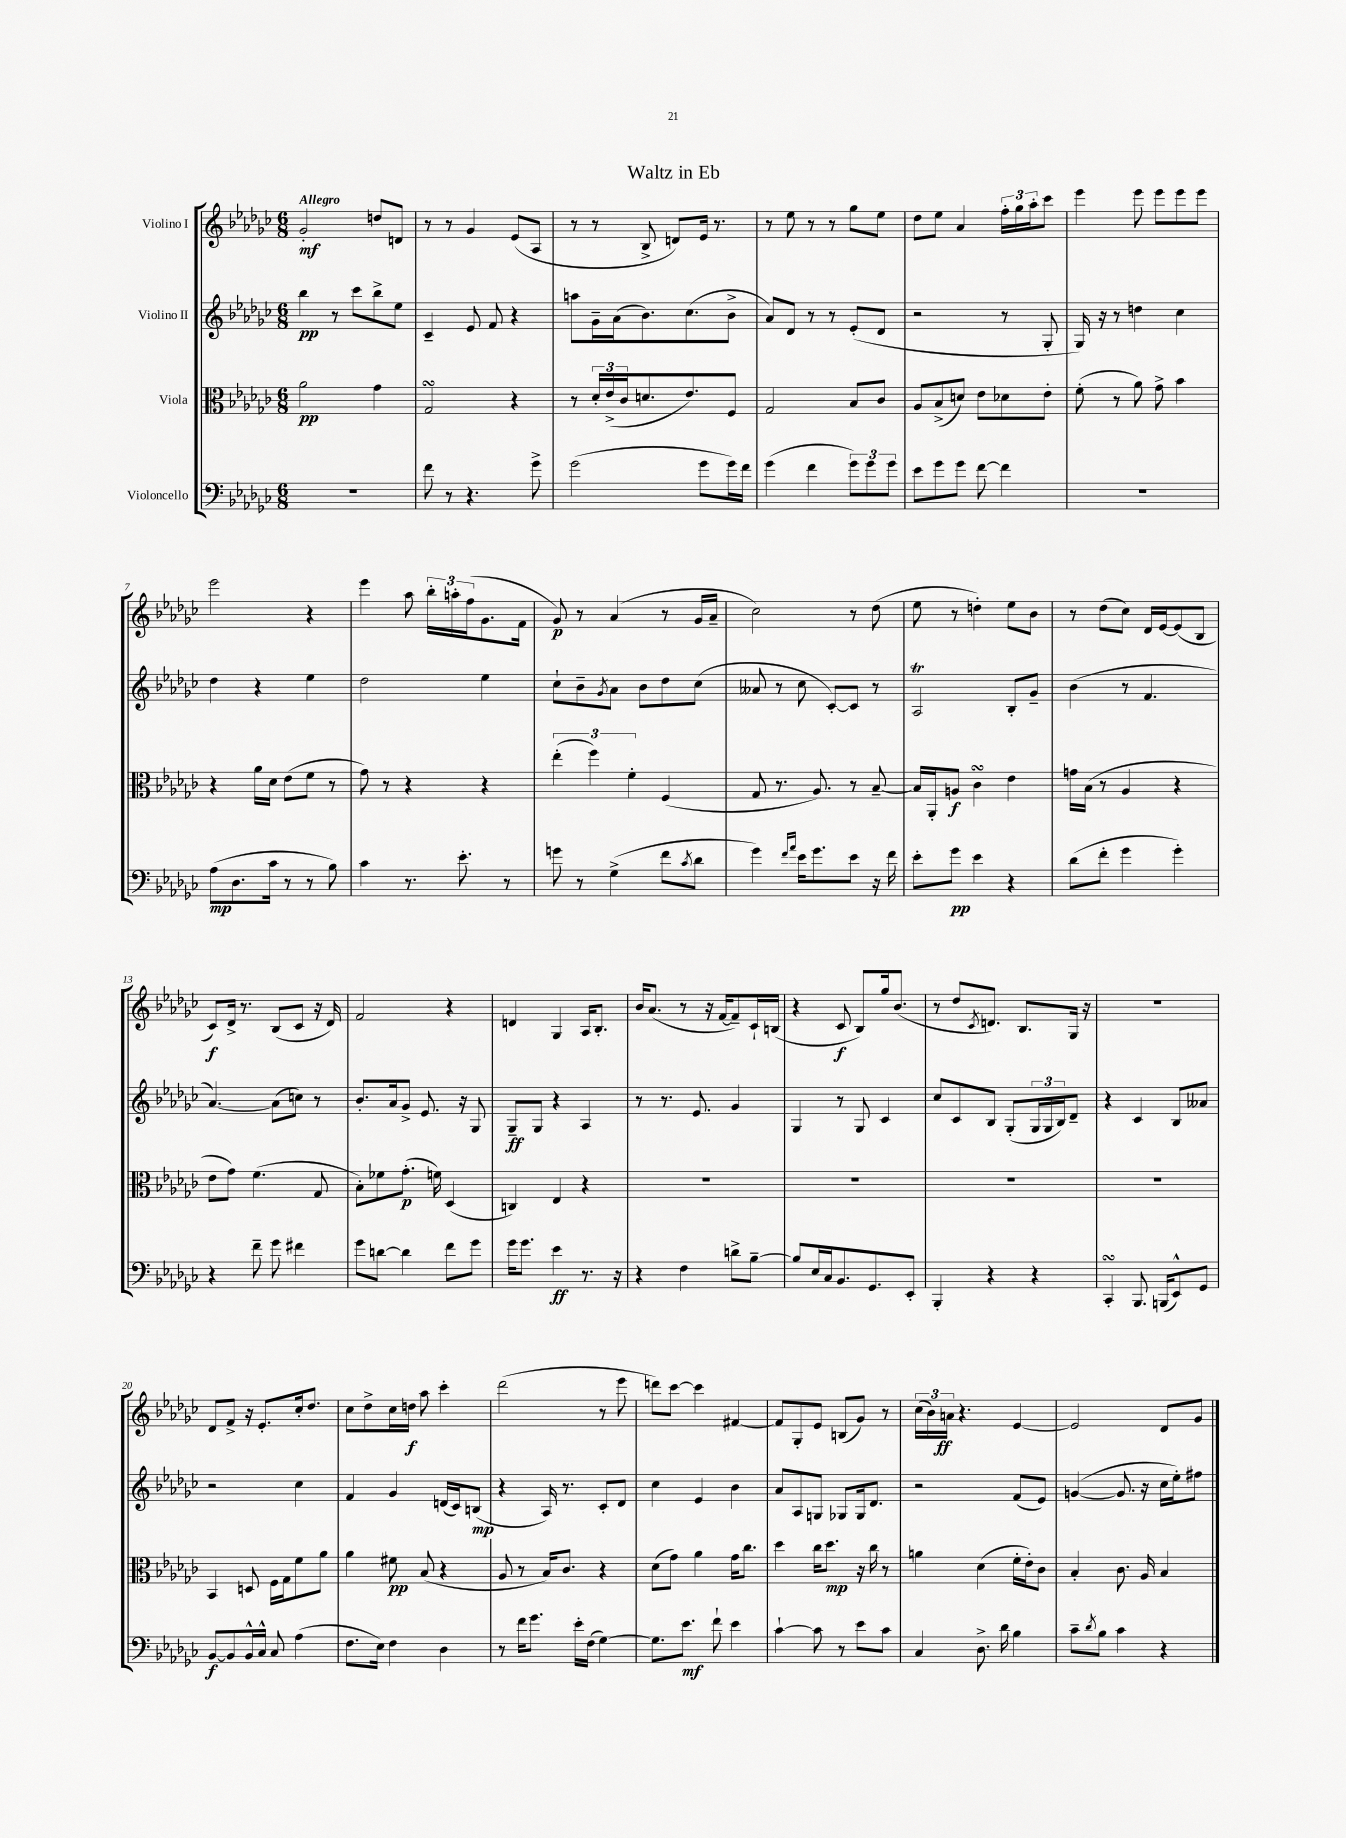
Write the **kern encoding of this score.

**kern	**dynam	**kern	**dynam	**kern	**dynam	**kern	**dynam
*part4	*part4	*part3	*part3	*part2	*part2	*part1	*part1
*staff4	*staff4	*staff3	*staff3	*staff2	*staff2	*staff1	*staff1
*I"Violoncello	*	*I"Viola	*	*I"Violino II	*	*I"Violino I	*
*clefF4	*	*clefC3	*	*clefG2	*	*clefG2	*
*k[b-e-a-d-g-c-]	*	*k[b-e-a-d-g-c-]	*	*k[b-e-a-d-g-c-]	*	*k[b-e-a-d-g-c-]	*
*M6/8	*	*M6/8	*	*M6/8	*	*M6/8	*
=1	=1	=1	=1	=1	=1	=1	=1
!	!	!	!	!	!	!LO:TX:a:B:t=Allegro	!
2.r	.	2a-\	pp	4bb-\	pp	2g-'/	mf
.	.	.	.	8r	.	.	.
.	.	.	.	8ccc-\L	.	.	.
.	.	4g-\	.	8bb-^\	.	8ddn/L	.
.	.	.	.	8ee-\J	.	8dn/J	.
=2	=2	=2	=2	=2	=2	=2	=2
8f\	.	2G-sSSs/	.	4c-~/	.	8r	.
8r	.	.	.	.	.	8r	.
4.r	.	.	.	8e-/	.	4g-/	.
.	.	.	.	8f/	.	.	.
.	.	4r	.	4r	.	(8e-/L	.
8g-^\	.	.	.	.	.	8A-/J	.
=3	=3	=3	=3	=3	=3	=3	=3
(2g-\	.	8r	.	8aan\L	.	8r	.
.	.	24d-'/LL	.	16g-~\L	.	8r	.
.	.	(24e-^/	.	.	.	.	.
.	.	.	.	(16a-\J	.	.	.
.	.	24c-/J	.	.	.	.	.
.	.	8.dn/	.	8.b-\)	.	8B-^/	.
.	.	.	.	.	.	8dn/L)	.
.	.	8.e-/)	.	(8.cc-\	.	.	.
8g-\L	.	.	.	.	.	16e-/Jk	.
.	.	.	.	.	.	8.r	.
16g-\L)	.	8F/J	.	8b-^\J	.	.	.
16f\JJ	.	.	.	.	.	.	.
=4	=4	=4	=4	=4	=4	=4	=4
(4g-\	.	2G-/	.	8a-/L)	.	8r	.
.	.	.	.	8d-/J	.	8ee-\	.
4f\	.	.	.	8r	.	8r	.
.	.	.	.	8r	.	8r	.
12g-\L)	.	8B-/L	.	(8e-'/L	.	8gg-\L	.
12g-\	.	.	.	.	.	.	.
.	.	8c-/J	.	8d-/J	.	8ee-\J	.
12g-\J	.	.	.	.	.	.	.
=5	=5	=5	=5	=5	=5	=5	=5
8e-\L	.	8A-/L	.	2r	.	8dd-\L	.
8g-\	.	(8B-^/	.	.	.	8ee-\J	.
8g-\J	.	8dn/J)	.	.	.	4a-/	.
[8f\	.	8e-\L	.	.	.	.	.
4f\]	.	8d-X\	.	8r	.	24ff'\LL	.
.	.	.	.	.	.	24gg-\	.
.	.	.	.	.	.	24aa-'\J	.
.	.	8e-'\J	.	8G-'/	.	8ccc-\J	.
=6	=6	=6	=6	=6	=6	=6	=6
2.r	.	(8f'\	.	16G-/)	.	4eee-\	.
.	.	.	.	16r	.	.	.
.	.	8r	.	8r	.	.	.
.	.	8a-\)	.	4ddn\	.	8eee-\	.
.	.	8g-^\	.	.	.	8eee-\L	.
.	.	4b-\	.	4cc-\	.	8eee-\	.
.	.	.	.	.	.	8eee-\J	.
!!LO:LB:g=z
=7	=7	=7	=7	=7	=7	=7	=7
(8A-\L	mp	4r	.	4dd-\	.	2eee-\	.
8.D-\	.	.	.	.	.	.	.
.	.	16a-\LL	.	4r	.	.	.
16c-\Jk	.	16d-\JJ	.	.	.	.	.
8r	.	(8e-\L	.	.	.	.	.
8r	.	8f\J	.	4ee-\	.	4r	.
8B-\)	.	8r	.	.	.	.	.
=8	=8	=8	=8	=8	=8	=8	=8
4c-\	.	8g-\)	.	2dd-\	.	4eee-\	.
.	.	8r	.	.	.	.	.
8.r	.	4r	.	.	.	8aa-\	.
.	.	.	.	.	.	24bb-'\LL	.
.	.	.	.	.	.	24aan'\	.
8.e-'\	.	.	.	.	.	.	.
.	.	.	.	.	.	(24ff\J	.
.	.	4r	.	4ee-\	.	8.g-\	.
8r	.	.	.	.	.	.	.
.	.	.	.	.	.	16f\Jk	.
=9	=9	=9	=9	=9	=9	=9	=9
8gn\	.	(6ee-'\	.	8cc-`\L	.	8g-/)	p
8r	.	.	.	8b-~\	.	8r	.
.	.	6ff\)	.	.	.	.	.
.	.	.	.	8qg-/	.	.	.
(4G-^\	.	.	.	8a-\J	.	(4a-/	.
.	.	6f'\	.	.	.	.	.
.	.	.	.	8b-\L	.	.	.
8f\L	.	(4F/	.	8dd-\	.	8r	.
8qc-/	.	.	.	.	.	.	.
8d-\J	.	.	.	(8cc-\J	.	16g-/LL	.
.	.	.	.	.	.	16a-~/JJ	.
=10	=10	=10	=10	=10	=10	=10	=10
4g-\)	.	8G-/	.	8a--X/	.	2cc-\)	.
.	.	8.r	.	8r	.	.	.
16qqf/LL	.	.	.	.	.	.	.
16qqa-/JJ	.	.	.	.	.	.	.
16e-\KL	.	.	.	8cc-\	.	.	.
8.g-\	.	8.A-/)	.	.	.	.	.
.	.	.	.	[8c-'/L)	.	.	.
8e-\J	.	8r	.	8c-/J]	.	8r	.
16r	.	[8B-~/	.	8r	.	(8dd-\	.
16f\	.	.	.	.	.	.	.
=11	=11	=11	=11	=11	=11	=11	=11
8e-'\L	.	16B-/LL]	.	2A-T/	.	8ee-\	.
.	.	16AA-'/J	.	.	.	.	.
8g-\J	pp	8An/J	f	.	.	8r	.
4e-\	.	4c-sSSs\	.	.	.	4ddn'\)	.
4r	.	4e-\	.	8B-'/L	.	8ee-\L	.
.	.	.	.	8g-~/J	.	8b-\J	.
=12	=12	=12	=12	=12	=12	=12	=12
(8d-\L	.	16gn\LL	.	(4b-\	.	8r	.
.	.	(16B-\JJ	.	.	.	.	.
8f'\J	.	8r	.	.	.	(8dd-\L	.
4g-\	.	4A-/	.	8r	.	8cc-\J)	.
.	.	.	.	4.f/	.	16d-/LL	.
.	.	.	.	.	.	[16e-/J	.
4g-'\)	.	4r	.	.	.	(8e-/]	.
.	.	.	.	.	.	8B-/J	.
!!LO:LB:g=z
=13	=13	=13	=13	=13	=13	=13	=13
4r	.	8e-\L	.	[4.a-/)	.	8c-/L)	f
.	.	8g-\J)	.	.	.	16d-^/Jk	.
.	.	.	.	.	.	8.r	.
8f~\	.	(4.f\	.	.	.	.	.
8g-\	.	.	.	(8a-\L]	.	(8B-/L	.
4f#X\	.	.	.	8ccn\J)	.	8c-/J	.
.	.	8G-/	.	8r	.	16r	.
.	.	.	.	.	.	16d-/)	.
=14	=14	=14	=14	=14	=14	=14	=14
8g-\L	.	8B-'\L)	.	8.b-'/L	.	2f/	.
[8dn\J	.	8f-X\	.	.	.	.	.
.	.	.	.	16a-/k	.	.	.
4d\]	.	(8.g-'\J	p	8g-^/J	.	.	.
.	.	.	.	8.e-/	.	.	.
.	.	16fn\)	.	.	.	.	.
8f\L	.	(4D-/	.	.	.	4r	.
.	.	.	.	16r	.	.	.
8g-\J	.	.	.	8G-/	.	.	.
=15	=15	=15	=15	=15	=15	=15	=15
16g-\KL	.	4Cn/)	.	8G-~/L	ff	4dn/	.
8.g-\J	.	.	.	.	.	.	.
.	.	.	.	8G-/J	.	.	.
4e-\	ff	4E-/	.	4r	.	4G-/	.
8.r	.	4r	.	4A-/	.	16A-/KL	.
.	.	.	.	.	.	8.B-'/J	.
16r	.	.	.	.	.	.	.
=16	=16	=16	=16	=16	=16	=16	=16
4r	.	2.r	.	8r	.	16b-/KL	.
.	.	.	.	.	.	(8.a-/J	.
.	.	.	.	8.r	.	.	.
4F\	.	.	.	.	.	8r	.
.	.	.	.	8.e-/	.	.	.
.	.	.	.	.	.	16r	.
.	.	.	.	.	.	[16f/KL	.
8dn^\L	.	.	.	4g-/	.	8f~/])	.
[8B-~\J	.	.	.	.	.	16c-`/L	.
.	.	.	.	.	.	(16Bn/JJ	.
=17	=17	=17	=17	=17	=17	=17	=17
8B-/L]	.	2.r	.	4G-/	.	4r	.
16E-/L	.	.	.	.	.	.	.
16C-/J	.	.	.	.	.	.	.
8.BB-/	.	.	.	8r	.	8c-/	f
.	.	.	.	8G-/	.	8B-/L)	.
8.GG-/	.	.	.	.	.	.	.
.	.	.	.	4c-/	.	16gg-/k	.
.	.	.	.	.	.	(8.b-/J	.
8EE-'/J	.	.	.	.	.	.	.
=18	=18	=18	=18	=18	=18	=18	=18
4BBB-'/	.	2.r	.	8cc-/L	.	8r	.
.	.	.	.	8c-/	.	8dd-/L	.
.	.	.	.	.	.	8qc-/	.
4r	.	.	.	8B-/J	.	8.dn/J)	.
.	.	.	.	(8G-'/L	.	.	.
.	.	.	.	.	.	8.B-/L	.
4r	.	.	.	24G-/L	.	.	.
.	.	.	.	24G-/	.	.	.
.	.	.	.	24B-/J)	.	.	.
.	.	.	.	8d-~/J	.	16G-/Jk	.
.	.	.	.	.	.	16r	.
=19	=19	=19	=19	=19	=19	=19	=19
4CC-sSSs'/	.	2.r	.	4r	.	2.r	.
8.BBB-/	.	.	.	4c-/	.	.	.
(16BBBn/KL	.	.	.	.	.	.	.
8EE-^^/)	.	.	.	8B-/L	.	.	.
8GG-/J	.	.	.	8a--X/J	.	.	.
!!LO:LB:g=z
=20	=20	=20	=20	=20	=20	=20	=20
[8BB-/L	f	4BB-/	.	2r	.	8d-/L	.
8BB-/]	.	.	.	.	.	8f^/J	.
16BB-^^/L	.	8Dn/	.	.	.	16r	.
16C-^^/JJ	.	.	.	.	.	8.e-'/L	.
8C-/	.	16F\LL	.	.	.	.	.
.	.	16G-\J	.	.	.	.	.
(4A-\	.	8f\	.	4cc-\	.	16cc-'/k	.
.	.	.	.	.	.	8.dd-/J	.
.	.	8a-\J	.	.	.	.	.
=21	=21	=21	=21	=21	=21	=21	=21
8.F\L	.	4a-\	.	4f/	.	8cc-\L	.
.	.	.	.	.	.	8dd-^\	.
16E-\Jk)	.	.	.	.	.	.	.
4F\	.	8f#X\	pp	4g-/	.	16cc-\L	.
.	.	.	.	.	.	16ddn\JJ	f
.	.	(8B-/	.	.	.	8aa-\	.
4D-\	.	4r	.	(16dn/LL	.	4ccc-'\	.
.	.	.	.	16c-/J)	.	.	.
.	.	.	.	(8Bn/J	mp	.	.
=22	=22	=22	=22	=22	=22	=22	=22
8r	.	8A-/	.	4r	.	(2ddd-\	.
16f\KL	.	8r	.	.	.	.	.
8.g-\J	.	.	.	.	.	.	.
.	.	16B-/KL)	.	16A-/)	.	.	.
.	.	8.c-/J	.	8.r	.	.	.
16e-'\LL	.	.	.	.	.	.	.
(16F\JJ	.	.	.	.	.	.	.
[4G-\)	.	4r	.	8c-'/L	.	8r	.
.	.	.	.	8d-/J	.	8eee-\	.
=23	=23	=23	=23	=23	=23	=23	=23
8.G-\L]	.	(8d-\L	.	4cc-\	.	8dddn\L)	.
.	.	8g-\J)	.	.	.	[8ccc-\J	.
8.e-\J	mf	.	.	.	.	.	.
.	.	4a-\	.	4e-/	.	4ccc-\]	.
8f`\	.	.	.	.	.	.	.
4e-\	.	16g-\KL	.	4b-\	.	[4f#X/	.
.	.	8.cc-\J	.	.	.	.	.
=24	=24	=24	=24	=24	=24	=24	=24
[4c-`\	.	4dd-\	.	8a-/L	.	8f#/L]	.
.	.	.	.	8A-/	.	8G-'/	.
8c-\]	.	16cc-\KL	.	8Gn/J	.	8e-/J	.
.	.	8.dd-\J	mp	.	.	.	.
8r	.	.	.	8G-X/L	.	(8Bn/L	.
8e-\L	.	16r	.	16G-/k	.	8g-/J)	.
.	.	16cc-\	.	8.d-/J	.	.	.
8c-\J	.	8r	.	.	.	8r	.
=25	=25	=25	=25	=25	=25	=25	=25
4C-/	.	4an\	.	2r	.	(24cc-\LL	.
.	.	.	.	.	.	24b-\)	.
.	.	.	.	.	.	24an\JJ	ff
.	.	.	.	.	.	4.r	.
8.D-^\	.	(4d-\	.	.	.	.	.
16d-\	.	.	.	.	.	.	.
4B-\	.	16f'\LL	.	(8f/L	.	[4e-/	.
.	.	16e-'\J)	.	.	.	.	.
.	.	8c-\J	.	8e-/J)	.	.	.
=26	=26	=26	=26	=26	=26	=26	=26
8c-~\L	.	4B-'/	.	([4gn/	.	2e-/]	.
8qd-/	.	.	.	.	.	.	.
8B-\J	.	.	.	.	.	.	.
4c-\	.	8.c-\	.	8.g/]	.	.	.
.	.	16A-/	.	16r	.	.	.
4r	.	4B-/	.	16cc-\LL	.	8d-/L	.
.	.	.	.	16ee-'\J)	.	.	.
.	.	.	.	8ff#X\J	.	8g-/J	.
==	==	==	==	==	==	==	==
*-	*-	*-	*-	*-	*-	*-	*-
